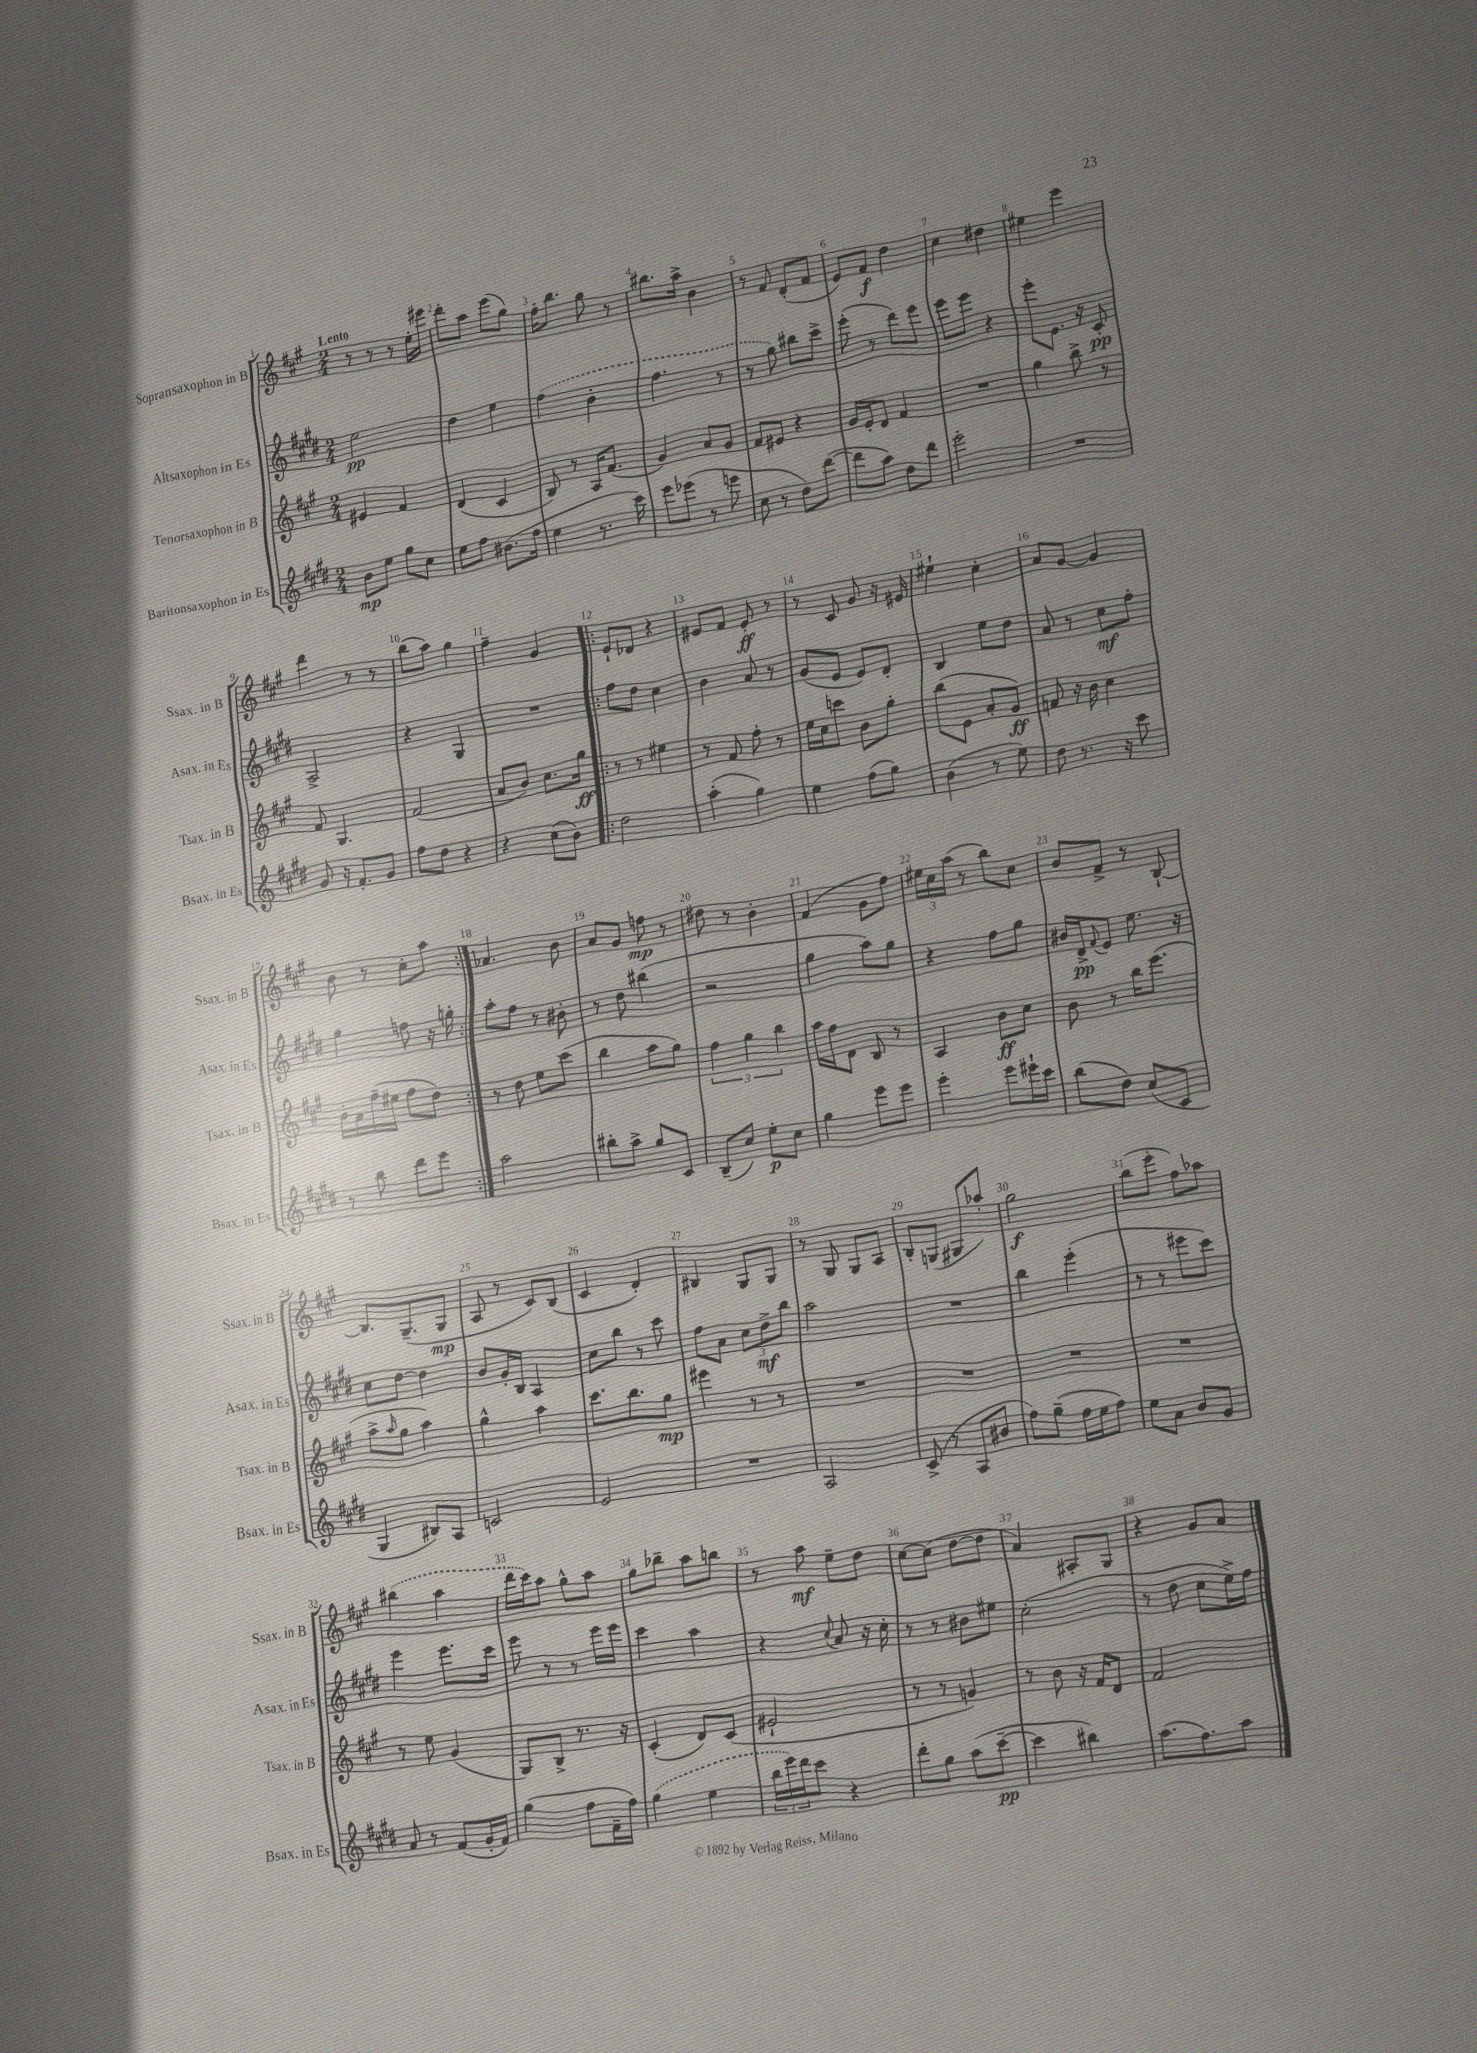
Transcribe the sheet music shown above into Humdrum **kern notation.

**kern	**dynam	**kern	**dynam	**kern	**dynam	**kern	**dynam
*part4	*part4	*part3	*part3	*part2	*part2	*part1	*part1
*staff4	*staff4	*staff3	*staff3	*staff2	*staff2	*staff1	*staff1
*I"Baritonsaxophon in Es	*	*I"Tenorsaxophon in B	*	*I"Altsaxophon in Es	*	*I"Sopransaxophon in B	*
*I'Bsax. in Es	*	*I'Tsax. in B	*	*I'Asax. in Es	*	*I'Ssax. in B	*
*clefG2	*	*clefG2	*	*clefG2	*	*clefG2	*
*k[f#c#g#d#]	*	*k[f#c#g#]	*	*k[f#c#g#d#]	*	*k[f#c#g#]	*
*M2/4	*	*M2/4	*	*M2/4	*	*M2/4	*
=1	=1	=1	=1	=1	=1	=1	=1
!	!	!	!	!	!	!LO:TX:a:B:t=Lento	!
8b\L	mp	4e#X/	.	2ee\	pp	8r	.
8ee\J	.	.	.	.	.	8r	.
8gg#\L	.	4f#/	.	.	.	8r	.
8cc#\J	.	.	.	.	.	16ee'\LL	.
.	.	.	.	.	.	16eee#X\JJ	.
=2	=2	=2	=2	=2	=2	=2	=2
8ee\L	.	(4d/	.	4dd#\	.	8ddd'\L	.
8ff#\J	.	.	.	.	.	8aa\J	.
(8.b#X\L	.	4c#/	.	4ee\	.	(8eee\L	.
.	.	.	.	.	.	8gg#\J)	.
16ff#\Jk	.	.	.	.	.	.	.
=3	=3	=3	=3	=3	=3	=3	=3
4ee\	.	8B/)	.	(4ff#\	.	16ff#'\KL	.
.	.	.	.	.	.	8.bb\J	.
.	.	8r	.	.	.	.	.
8.r	.	16A/KL	.	4b'\	.	8gg#\	.
.	.	(8.f#/J	.	.	.	.	.
.	.	.	.	.	.	8r	.
16ccc#\)	.	.	.	.	.	.	.
=4	=4	=4	=4	=4	=4	=4	=4
8eee\L	.	4g#/)	.	4.ff#\	.	8.bb#X\L	.
(8eee-X\J	.	.	.	.	.	.	.
.	.	.	.	.	.	16aa^\Jk	.
8r	.	8a/L	.	.	.	4b\	.
8eeen\	.	8g#/J	.	8r	.	.	.
=5	=5	=5	=5	=5	=5	=5	=5
8cc#\	.	8f#/L	.	8r	.	8r	.
8r	.	8e#X/J	.	8gg#\)	.	8f#/	.
8dd#\L)	.	4r	.	8bb#X\L	.	(8d'/L	.
([8ddd#\J	.	.	.	8ccc#^\J	.	8f#/J	.
=6	=6	=6	=6	=6	=6	=6	=6
8ddd#\L]	.	16g#/LL	.	(8eee'\	.	8e/L)	.
.	.	16e'/J	.	.	.	.	.
8aa\J)	.	8d/J	.	8r	.	8f#/J	f
8dd#\L	.	4f#/	.	8ddd#\L)	.	4dd\	.
8ddd#\J	.	.	.	8eee\J	.	.	.
=7	=7	=7	=7	=7	=7	=7	=7
2eee'\	.	2r	.	8eee\L	.	4cc#\	.
.	.	.	.	8eee\J	.	.	.
.	.	.	.	4r	.	4dd#X\	.
=8	=8	=8	=8	=8	=8	=8	=8
2r	.	4gg#\	.	8eee'\L	.	4ee#X\	.
.	.	.	.	8.e\J	.	.	.
.	.	8bb^\	.	.	.	4eee\	.
.	.	.	.	16r	.	.	.
.	.	8r	.	8c#'/	pp	.	.
!!LO:LB:g=z
=9	=9	=9	=9	=9	=9	=9	=9
8g#/	.	8f#/	.	2A^/	.	4ddd\	.
16r	.	4.G#/	.	.	.	.	.
8.f#'/L	.	.	.	.	.	.	.
.	.	.	.	.	.	8r	.
8g#/J	.	.	.	.	.	8r	.
=10	=10	=10	=10	=10	=10	=10	=10
8ff#\L	.	(2f#/	.	4r	.	(8bb\L	.
8dd#\J	.	.	.	.	.	8aa\J)	.
4r	.	.	.	4G#/	.	4gg#\	.
=11	=11	=11	=11	=11	=11	=11	=11
4r	.	8a/L	.	2r	.	4ff#~\	.
.	.	8b/J)	.	.	.	.	.
(8cc#\L	.	8.cc#\L	.	.	.	4g#/	.
8b\J)	.	.	.	.	.	.	.
.	.	16gg#\Jk	ff	.	.	.	.
=12!|:	=12!|:	=12!|:	=12!|:	=12!|:	=12!|:	=12!|:	=12!|:
2dd#\	.	8r	.	8ff#\L	.	8e`/L	.
.	.	8r	.	8dd#\J	.	8d-X/J	.
.	.	4ee#X\	.	4cc#\	.	4r	.
=13	=13	=13	=13	=13	=13	=13	=13
(4aa'\	.	8r	.	4b\	.	8e#X/L	.
.	.	8f#/	.	.	.	8f#/J	.
4gg#\)	.	8ff#'\	.	8a/	.	8e#'/	ff
.	.	8r	.	8r	.	8r	.
=14	=14	=14	=14	=14	=14	=14	=14
4ee\	.	16ee\LL	.	(8g#/L	.	8r	.
.	.	16cc#\J	.	.	.	.	.
.	.	8cccn\J	.	8e/J	.	8c#/	.
(8ff#\L	.	8b\L	.	8e/L)	.	8g#/	.
8gg#\J)	.	8gg#'\J	.	8d#'/J	.	16r	.
.	.	.	.	.	.	16e#X/	.
=15	=15	=15	=15	=15	=15	=15	=15
(4b\	.	(8bb\L	.	4B/	.	4ee#X`\	.
.	.	8e\J	.	.	.	.	.
8r	.	8a'/L	.	8ee\L	.	4cc#'\	.
8ee\)	.	8g#/J)	ff	8dd#\J	.	.	.
=16	=16	=16	=16	=16	=16	=16	=16
8dd#\	.	8fn/	.	8a/	.	8a/L	.
8.r	.	16r	.	8r	.	[8g#/J	.
.	.	16b\	.	.	.	.	.
.	.	4cc#\	.	8cc#\L	mf	4g#/]	.
16r	.	.	.	.	.	.	.
8ccc#\	.	.	.	8ff#'\J	.	.	.
!!LO:LB:g=z
=17	=17	=17	=17	=17	=17	=17	=17
8r	.	16b'\LL	.	4gg#\	.	8b\	.
.	.	16a\	.	.	.	.	.
8bb\	.	(16ff#~\	.	.	.	8r	.
.	.	16ee#X\JJ	.	.	.	.	.
8ddd#\L	.	8ff#\L	.	8ffn\	.	8cc#'\L	.
8eee\J	.	8dd\J)	.	16r	.	8aa\J	.
.	.	.	.	16ggn'\	.	.	.
=18:|!	=18:|!	=18:|!	=18:|!	=18:|!	=18:|!	=18:|!	=18:|!
2aa\	.	8r	.	8aa'\L	.	4.a-X/	.
.	.	8dd\	.	8ff#\J	.	.	.
.	.	8ee\L	.	8r	.	.	.
.	.	(8ccc#\J	.	8b#X'\	.	8b\	.
=19	=19	=19	=19	=19	=19	=19	=19
8bb#X'\L	.	4bb\	.	8r	.	8a/L	.
8aa^\J	.	.	.	8dd#\	.	8g#/J	.
8gg#/L	.	8aa\L	.	(4bb#X\	.	8ffn\	mp
8c#/J	.	8gg#\J)	.	.	.	8r	.
=20	=20	=20	=20	=20	=20	=20	=20
(8B~/L	.	6ff#\	.	2r	.	8dd#X\	.
8cc#/J)	.	.	.	.	.	8r	.
.	.	6gg#\	.	.	.	.	.
8ee'\L	p	.	.	.	.	4b'\	.
.	.	6bb\	.	.	.	.	.
8cc#\J	.	.	.	.	.	.	.
=21	=21	=21	=21	=21	=21	=21	=21
4gg#\	.	16aa\LL	.	4gg#\	.	(4f#/	.
.	.	16ff#\J	.	.	.	.	.
.	.	8d\J	.	.	.	.	.
8eee\L	.	8B/	.	8aa\L)	.	8g#\L	.
8eee\J	.	8r	.	8gg#\J	.	8ff#\J)	.
=22	=22	=22	=22	=22	=22	=22	=22
4eee'\	.	4A/	.	4r	.	24ee#X\LL	.
.	.	.	.	.	.	24cc#\	.
.	.	.	.	.	.	(24aa\JJ	.
.	.	.	.	.	.	8r	.
8eee\L	.	8b\L	ff	8ff#\L	.	8bb\L)	.
16eee#X`\L	.	8cc#\J	.	8gg#\J	.	8cc#\J	.
16ccc#\JJ	.	.	.	.	.	.	.
=23	=23	=23	=23	=23	=23	=23	=23
(8bb\L	.	8b\	.	16b#X/LL	.	8b/L	.
.	.	.	.	16d#^/J	pp	.	.
.	.	.	.	8qqf#/	.	.	.
8dd#\J)	.	8r	.	8e/J	.	8f#^/J	.
(8cc#/L	.	16bb\KL	.	8.ee\	.	8r	.
.	.	(8.eee\J	.	.	.	.	.
8c#/J	.	.	.	.	.	[8B`/	.
.	.	.	.	16r	.	.	.
!!LO:LB:g=z
=24	=24	=24	=24	=24	=24	=24	=24
4G#/	.	8aa^\L	.	8cc#\L	.	8.B/L]	.
.	.	16qqaa/	.	.	.	.	.
.	.	8gg#\J	.	[8dd#\J	.	.	.
.	.	.	.	.	.	(8.G#~/	.
8B#X/L)	.	4aa\)	.	4dd#\]	.	.	.
8A/J	.	.	.	.	.	8G#/J	mp
=25	=25	=25	=25	=25	=25	=25	=25
2cn/	.	4gg#^^\	.	8b/L	.	8A/	.
.	.	.	.	16g#'/L	.	8r	.
.	.	.	.	16B/JJ	.	.	.
.	.	4aa\	.	4A/	.	8c#/L)	.
.	.	.	.	.	.	(8B/J	.
=26	=26	=26	=26	=26	=26	=26	=26
2e/	.	8.ccc#\L	.	8cc#\L	.	4c#/	.
.	.	.	.	8bb\J	.	.	.
.	.	8.bb\	.	.	.	.	.
.	.	.	.	8r	.	4d'/)	.
.	.	8gg#\J	mp	8ccc#\	.	.	.
=27	=27	=27	=27	=27	=27	=27	=27
2r	.	4eee#X\	.	8ff#\L	.	4B#X/	.
.	.	.	.	8a\J	.	.	.
.	.	8r	.	12cc#\L	.	8G#/L	.
.	.	.	.	12dd#^\	mf	.	.
.	.	8r	.	.	.	8G#/J	.
.	.	.	.	12bb\J	.	.	.
=28	=28	=28	=28	=28	=28	=28	=28
2A/	.	2r	.	2aa\	.	8r	.
.	.	.	.	.	.	8G#/	.
.	.	.	.	.	.	8G#/L	.
.	.	.	.	.	.	8A/J	.
=29	=29	=29	=29	=29	=29	=29	=29
(8c#^/	.	2r	.	2r	.	8B'/L	.
8r	.	.	.	.	.	(8Gn/J	.
8A/L	.	.	.	.	.	8G#X/L	.
8b#X/J	.	.	.	.	.	8aa-X'/J)	.
=30	=30	=30	=30	=30	=30	=30	=30
8ff#\L)	.	2r	.	4bb\	.	2gg#\	f
(8gg#~\J	.	.	.	.	.	.	.
16ff#\LL	.	.	.	(4eee'\	.	.	.
16ee\J	.	.	.	.	.	.	.
8ff#\J)	.	.	.	.	.	.	.
=31	=31	=31	=31	=31	=31	=31	=31
8ee\L	.	2r	.	8r	.	(8bb\L	.
8a\J	.	.	.	8r	.	8eee'\J	.
8b/L	.	.	.	8eee#X\L	.	8ff#\L)	.
8g#/J	.	.	.	8ccc#\J)	.	8aa-X\J	.
!!LO:LB:g=z
=32	=32	=32	=32	=32	=32	=32	=32
8a/	.	8r	.	4eee\	.	(4bb#X\	.
8r	.	8ee\	.	.	.	.	.
(8f#/L	.	(4g#/	.	8.eee\L	.	4aa\	.
16g#'/L	.	.	.	.	.	.	.
16f#/JJ)	.	.	.	16ccc#\Jk	.	.	.
=33	=33	=33	=33	=33	=33	=33	=33
(4gg#\	.	8G#/L)	.	8eee\	.	16ddd\LL	.
.	.	.	.	.	.	16ccc#\J)	.
.	.	8B^/J	.	8r	.	8aa\J	.
8ff#\L	.	8.r	.	8r	.	8gg#^^\L	.
16f#~\L	.	.	.	16eee\LL	.	8aa\J	.
16ff#\JJ)	.	16r	.	16eee\JJ	.	.	.
=34	=34	=34	=34	=34	=34	=34	=34
(4gg#\	.	(4c#'/	.	4ccc#\	.	8gg#\L	.
.	.	.	.	.	.	8bb-X~\J	.
4ee\	.	8d/L)	.	4aa\	.	8aa\L	.
.	.	(8c#/J	.	.	.	8bbn\J	.
=35	=35	=35	=35	=35	=35	=35	=35
24bb\LL	.	2e#X`/	.	4r	.	8r	.
24eee\)	.	.	.	.	.	.	.
24ddd#\J	.	.	.	.	.	.	.
8ccc#\J	.	.	.	.	.	8aa\	mf
.	.	.	.	8qqcc#/	.	.	.
4r	.	.	.	8a/	.	8ee~\L	.
.	.	.	.	16r	.	8dd\J	.
.	.	.	.	16cc#'\	.	.	.
=36	=36	=36	=36	=36	=36	=36	=36
8ddd#'\L	.	8r	.	8r	.	[8cc#\L	.
8gg#\J	.	8r	.	8r	.	(8cc#\J]	.
(8aa\L	.	4gn/)	.	8b#X\L	.	[8dd\L	.
[8ccc#~\J	pp	.	.	8ee#X\J	.	8dd\J]	.
=37	=37	=37	=37	=37	=37	=37	=37
4ccc#\]	.	8r	.	(2cc#'\	.	4a/)	.
.	.	8b\	.	.	.	.	.
4bb#X\)	.	16r	.	.	.	8A#X'/L	.
.	.	16f#/KL	.	.	.	.	.
.	.	8d/J	.	.	.	8G#/J	.
=38	=38	=38	=38	=38	=38	=38	=38
(8.aa\L	.	2f#/	.	8r	.	4r	.
.	.	.	.	8dd#\	.	.	.
8.ff#\)	.	.	.	.	.	.	.
.	.	.	.	8cc#\L	.	8g#/L	.
8aa\J	.	.	.	16ee^\L)	.	8a/J	.
.	.	.	.	16ff#\JJ	.	.	.
==	==	==	==	==	==	==	==
*-	*-	*-	*-	*-	*-	*-	*-
